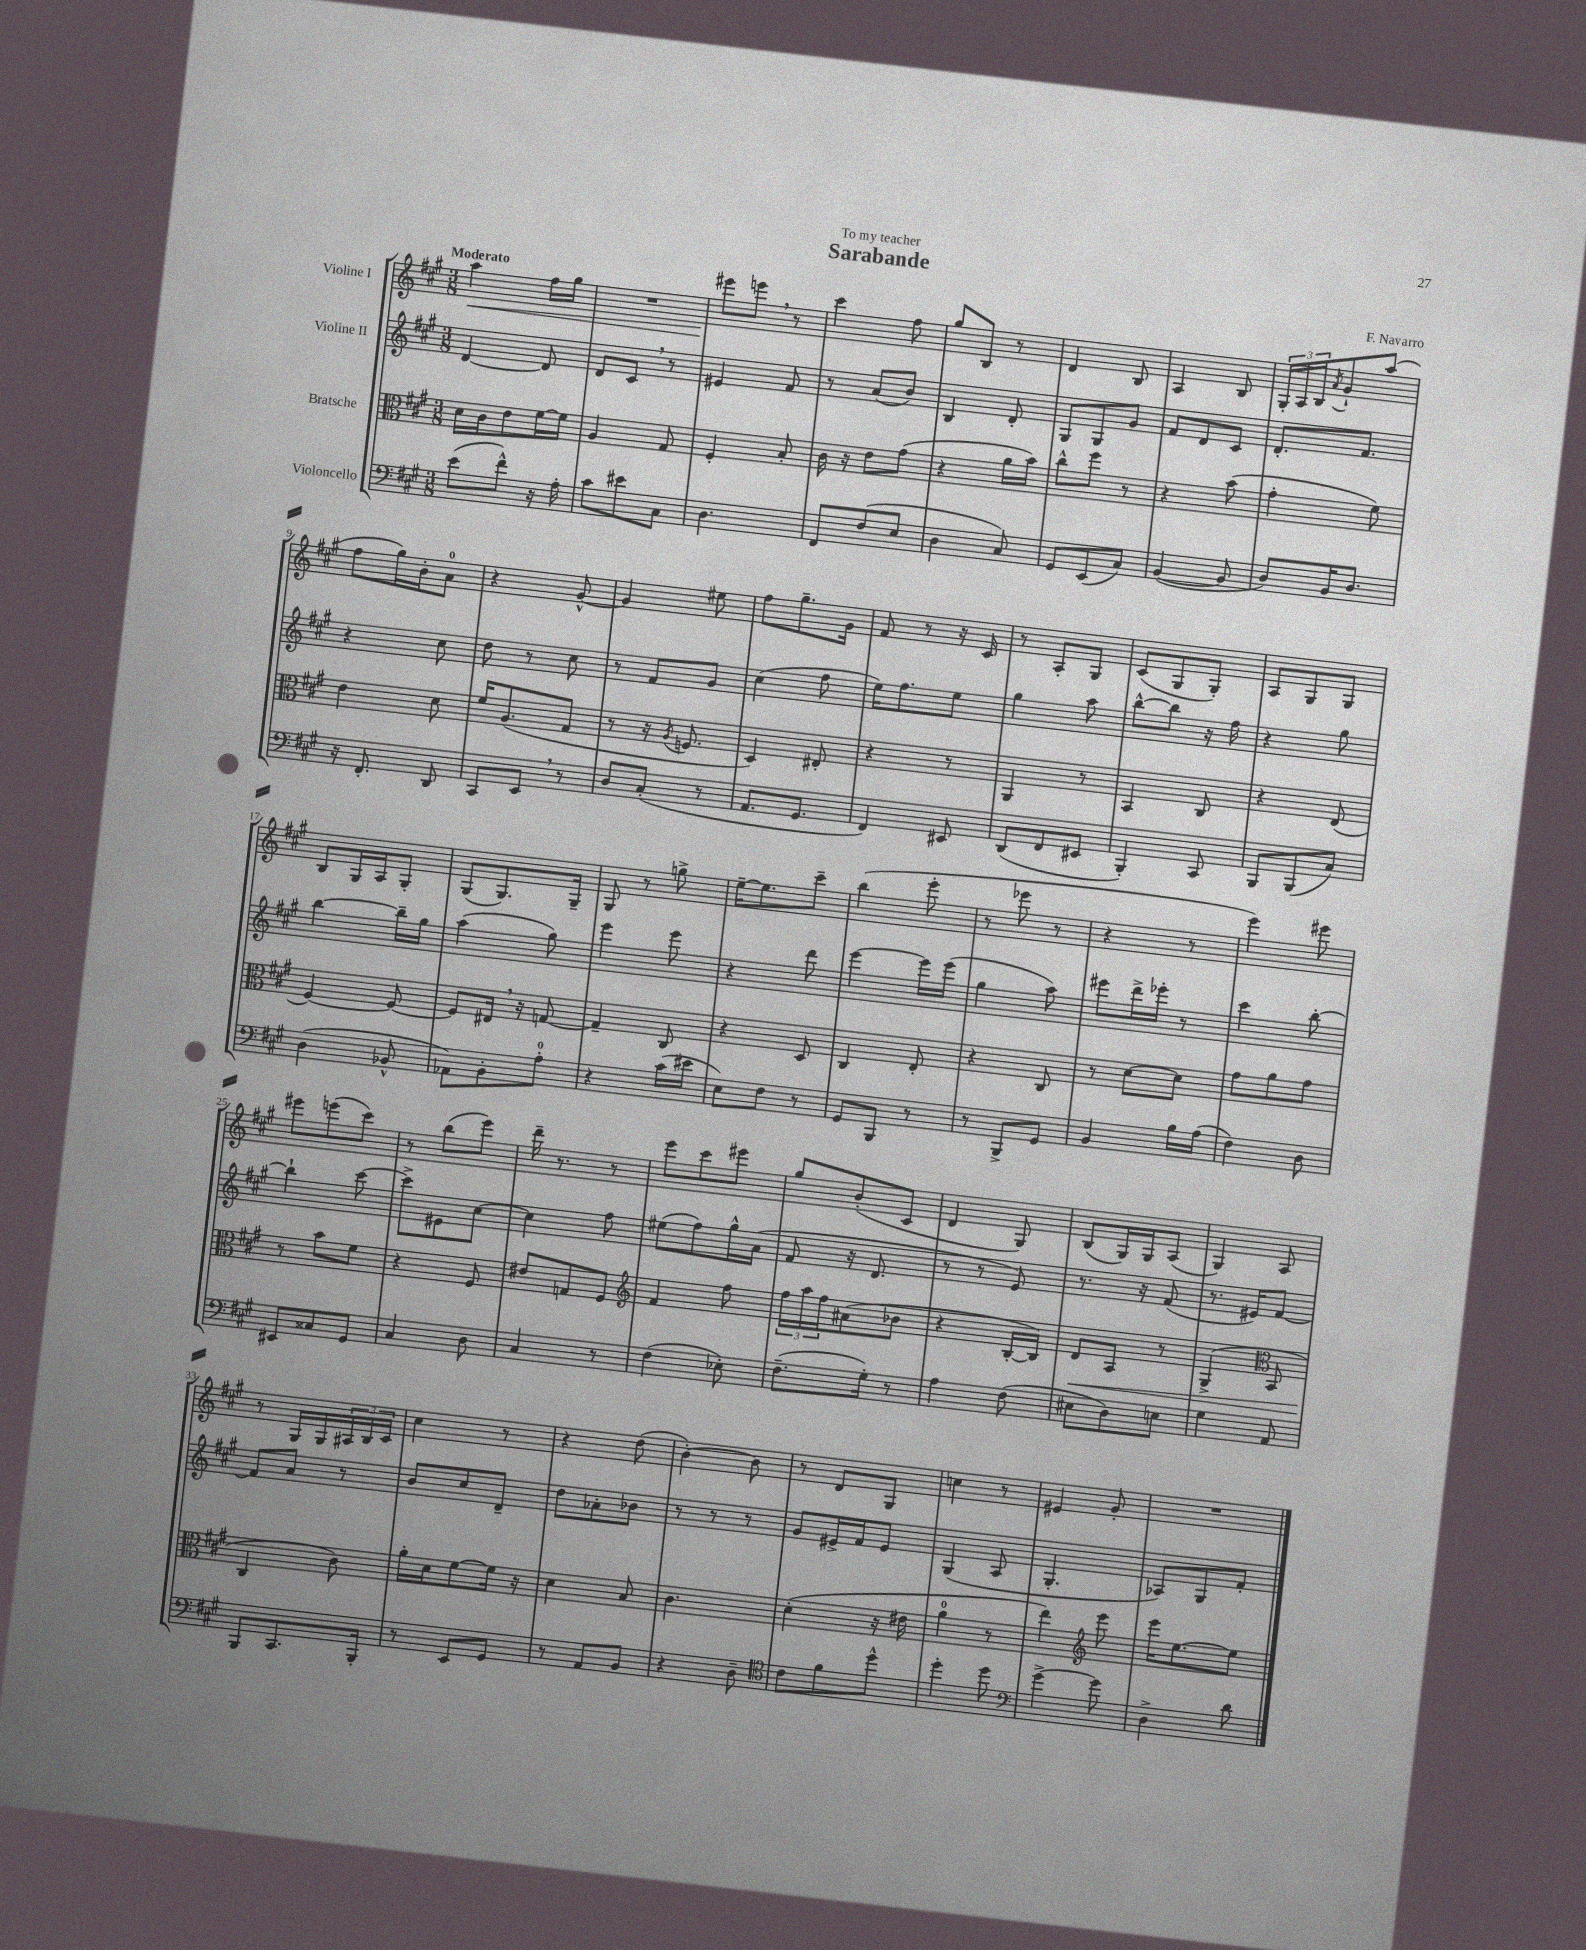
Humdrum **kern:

**kern	**kern	**dynam	**kern	**kern	**dynam
*part4	*part3	*part3	*part2	*part1	*part1
*staff4	*staff3	*staff3	*staff2	*staff1	*staff1
*I"Violoncello	*I"Bratsche	*	*I"Violine II	*I"Violine I	*
*clefF4	*clefC3	*	*clefG2	*clefG2	*
*k[f#c#g#]	*k[f#c#g#]	*	*k[f#c#g#]	*k[f#c#g#]	*
*M3/8	*M3/8	*	*M3/8	*M3/8	*
=1	=1	=1	=1	=1	=1
!	!	!	!	!LO:TX:a:B:t=Moderato	!
!	!	!	!	!	!LO:HP:b
(8e\L	16d\LL	.	[4d/	4aa\	<
.	16c#\J	.	.	.	.
8f#^^\J)	8e\	.	.	.	.
16r	[16f#\L	.	8d/]	16ff#\LL	.
16A'\	16f#\JJ]	.	.	16gg#\JJ	.
=2	=2	=2	=2	=2	=2
8c#\L	4A/	.	8d/L	4.r	.
8e#X\	.	.	8c#,/J	.	.
8C#\J	8G#/	.	8r	.	.
=3	=3	=3	=3	=3	=3
4.D\	4F#'/	.	4e#X/	8eee#X\L	.
.	.	.	.	8eeen,\J	[
.	8B'/	.	8f#/	8r	.
=4	=4	=4	=4	=4	=4
8FF#/L	16c#\	.	8r	4ccc#\	.
.	16r	.	.	.	.
(8F#/	8e\L	.	(8a/L	.	.
8E/J	(8g#\J	.	8b/J)	8ff#\	.
=5	=5	=5	=5	=5	=5
4D\	4r	.	4B/	8gg#/L	.
.	.	.	.	8B/J	.
8C#/)	16a\LL	.	8d'/	8r	.
.	16b\JJ)	.	.	.	.
=6	=6	=6	=6	=6	=6
8GG#/L	8cc#^^\L	.	8G#/L	4d/	.
(8EE/	8ff#\J	.	8G#/	.	.
8C#/J)	8r	.	8g#/J	8B/	.
=7	=7	=7	=7	=7	=7
([4BB/	4r	.	8f#/L	4A/	.
.	.	.	8d/	.	.
8BB/]	(8b\	.	8c#/J	8B/	.
=8	=8	=8	=8	=8	=8
8D/L)	4g#'\	.	8.d'/L	24G#'/LL	.
.	.	.	.	24A/	.
.	.	.	.	24B/J	.
.	.	.	.	8qa/	.
16BB/K	.	.	.	8g#`/	.
8.D/J	.	.	8.f#/J	.	.
.	8f#\)	.	.	(8aa/J	.
!!LO:LB:g=z
=9	=9	=9	=9	=9	=9
16r	4e\	.	4r	8ff#\L	.
8.FF#'/	.	.	.	.	.
.	.	.	.	16gg#\L)	.
.	.	.	.	16b'\J	.
8DD/	8d\	.	8cc#\	8a\J	.
=10	=10	=10	=10	=10	=10
8CC#/L	16f#/KL	.	8dd\	4r	.
.	(8.A/	.	.	.	.
8EE,/J	.	.	8r	.	.
8r	8G#/J	.	8cc#\	[8g#^^/	.
=11	=11	=11	=11	=11	=11
8D/L	8r	.	8r	4g#/]	.
(8C#'/J	16r	.	8f#/L	.	.
.	8qA/	.	.	.	.
.	8.Fn/	.	.	.	.
8r	.	.	8g#/J	8ee#X\	.
=12	=12	=12	=12	=12	=12
8.AA/L	4D/)	.	(4cc#\	8ff#\L	.
.	.	.	.	8.gg#~\	.
8.GG#/J	.	.	.	.	.
.	8E#X'/	.	8ff#\	.	.
.	.	.	.	16g#\Jk	.
=13	=13	=13	=13	=13	=13
4FF#/)	4r	.	16ee\KL)	8f#/	.
.	.	.	8.ff#\	.	.
.	.	.	.	8r	.
8EE#X/	8r	.	8ee\J	16r	.
.	.	.	.	16c#/	.
=14	=14	=14	=14	=14	=14
(8DD/L	4AA/	.	4gg#\	8r	.
8FF#/	.	.	.	8A'/L	.
8EE#X/J	8r	.	8aa\	8G#/J	.
=15	=15	=15	=15	=15	=15
4BBB'/)	4BB/	.	[8bb^^\L	(8c#/L	.
.	.	.	8bb\J]	8G#/	.
8CC#/	8C#/	.	16r	8G#'/J)	.
.	.	.	16ff#\	.	.
=16	=16	=16	=16	=16	=16
8BBB/L	4r	.	4r	8A/L	.
(8BBB/	.	.	.	8G#/	.
8C#/J)	(8E/	.	8gg#\	8G#/J	.
!!LO:LB:g=z
=17	=17	=17	=17	=17	=17
(4D\	[4F#/)	.	[4bb\	8B/L	.
.	.	.	.	16G#/L	.
.	.	.	.	16A/J	.
8BB-X^^/	8F#/_	.	16bb~\LL]	8G#'/J	.
.	.	.	16gg#\JJ	.	.
=18	=18	=18	=18	=18	=18
8AA-X\L)	8F#/L]	.	(4aa\	(8G#/L	.
8BB'\	16E#X,/Jk	.	.	8.G#/)	.
.	16r	.	.	.	.
8A'\J	[8Gn/	.	8gg#\)	.	.
.	.	.	.	16G#~/Jk	.
=19	=19	=19	=19	=19	=19
4r	4G~/]	.	4eee\	8G#/	.
.	.	.	.	8r	.
(16c#\LL	8C#/	.	8eee\	8ggn^\	.
16e#X\JJ	.	.	.	.	.
=20	=20	=20	=20	=20	=20
8E\L)	4r	.	4r	[16ee~\KL	.
.	.	.	.	8.ee\]	.
8F#\J	.	.	.	.	.
8r	8D/	.	8ddd\	8ccc#~\J	.
=21	=21	=21	=21	=21	=21
8GG#/L	4C#/	.	[4eee\	(4bb\	.
8BBB/J	.	.	.	.	.
8r	8E'/	.	16eee\LL]	8eee'\	.
.	.	.	(16eee\JJ	.	.
=22	=22	=22	=22	=22	=22
8r	4r	.	4gg#\	8r	.
8BBB^/L	.	.	.	8eee-X\	.
8GG#/J	8C#/	.	8aa\)	8r	.
=23	=23	=23	=23	=23	=23
4BB/	8r	.	8eee#X\L	4r	.
.	[8d\L	.	16ddd^\L	.	.
.	.	.	16eee-X'\JJ	.	.
16B\LL	8d\J]	.	8r	8r	.
(16A\JJ	.	.	.	.	.
=24	=24	=24	=24	=24	=24
4F#\)	8g#\L	.	4ccc#\	4eee\)	.
.	8a\	.	.	.	.
8D\	8g#\J	.	[8bb'\	8eee#X\	.
!!LO:LB:g=z
=25	=25	=25	=25	=25	=25
8EE#X/L	8r	.	4bb`\]	8eee#X\L	.
8C##X/	8b\L	.	.	(8eeen\	.
8GG#/J	8f#\J	.	[8ccc#\	8ccc#\J)	.
=26	=26	=26	=26	=26	=26
4C#/	4r	.	8ccc#^\L]	8r	.
.	.	.	8e#X\	(8bb\L	.
8D\	8F#/	.	[8cc#\J	8eee\J)	.
=27	=27	=27	=27	=27	=27
4C#/	8e#X/L	.	4cc#\]	16ddd~\	.
.	.	.	.	8.r	.
.	8Gn/	.	.	.	.
8r	8F#/J	.	8ff#\	8r	.
=28	=28	=28	=28	=28	=28
*	*clefG2	*	*	*	*
(4F#\	4f#/	.	(8ee#X\L	8eee\L	.
.	.	.	8ff#\)	8ccc#\	.
8E-X'\)	8ff#\	.	16gg#^^\L	8eee#X\J	.
.	.	.	(16a\JJ	.	.
=29	=29	=29	=29	=29	=29
(8.F#~\L	24ff#\LL	.	8f#/	8gg#/L	.
.	24aa\	.	.	.	.
.	24ff#\J	.	.	.	.
.	(8a#X\	.	16r	(8b'/	.
16G#'\Jk)	.	.	8.d/	.	.
8r	8b-X\J	.	.	8c#/J	.
=30	=30	=30	=30	=30	=30
4A\	4r	.	8r	4d/	.
.	.	.	8r	.	.
(8F#\	[16B'/LL	.	8e/)	8G#/)	.
.	16B/JJ])	.	.	.	.
=31	=31	=31	=31	=31	=31
!	!	!LO:HP:b	!	!	!
8E#X\L	8d/L	<	8.r	(8B/L	.
8D\)	8A/J	.	.	16G#/L)	.
.	.	.	16r	16G#/J	.
8En\J	8r	.	(8f#/	(8A/J	.
=32	=32	=32	=32	=32	=32
4G#\	(4G#^/	.	8.r	4G#/)	.
.	.	.	16e#X/KL)	.	.
*	*clefC3	*	*	*	*
8AA/	8BB/	.	[8f#/J	8A/	.
!!LO:LB:g=z
=33	=33	=33	=33	=33	=33
8BBB/L	4C#/	.	8f#/L]	8r	.
8.CC#/	.	.	8a/J	16G#/LL	.
.	.	.	.	16G#/	.
.	8c#\)	[	8r	24A#X/	.
.	.	.	.	24B/	.
16BBB'/Jk	.	.	.	.	.
.	.	.	.	24c#/JJ	.
=34	=34	=34	=34	=34	=34
8r	16a'\LL	.	8b/L	4cc#\	.
.	16d\J	.	.	.	.
8EE/L	[8f#\	.	8cc#/	.	.
8GG#/J	16f#\Jk]	.	8d~/J	8r	.
.	16r	.	.	.	.
=35	=35	=35	=35	=35	=35
8r	4d\	.	8dd\L	4r	.
8AA/L	.	.	8a-X'\	.	.
8BB/J	8B/	.	8b-X\J	(8dd\	.
=36	=36	=36	=36	=36	=36
4r	4.c#\	.	8r	[4b'\)	.
.	.	.	8r	.	.
8D~\	.	.	8r	8b\]	.
=37	=37	=37	=37	=37	=37
*clefC4	*	*	*	*	*
8c#\L	(4d'\	.	8g#/L	8r	.
8f#\	.	.	16e#X^/L	8d/L	.
.	.	.	16f#/J	.	.
8dd^^\J	16r	.	8e#/J	8G#/J	.
.	16e#X\	.	.	.	.
=38	=38	=38	=38	=38	=38
4dd'\	4a\	.	(4G#/	4ccn\	.
8dd\	8r	.	8A/	8r	.
=39	=39	=39	=39	=39	=39
*clefF4	*	*	*	*	*
[4g#^\	4ee\)	.	4.G#'/	4e#X/	.
*	*clefG2	*	*	*	*
8g#\]	8eee\	.	.	8g#'/	.
=40	=40	=40	=40	=40	=40
4D^\	16eee\KL	.	8A-X/L)	4.r	.
.	[8.ee\	.	.	.	.
.	.	.	8G#/	.	.
8d\	8ee\J]	.	8f#'/J	.	.
==	==	==	==	==	==
*-	*-	*-	*-	*-	*-
